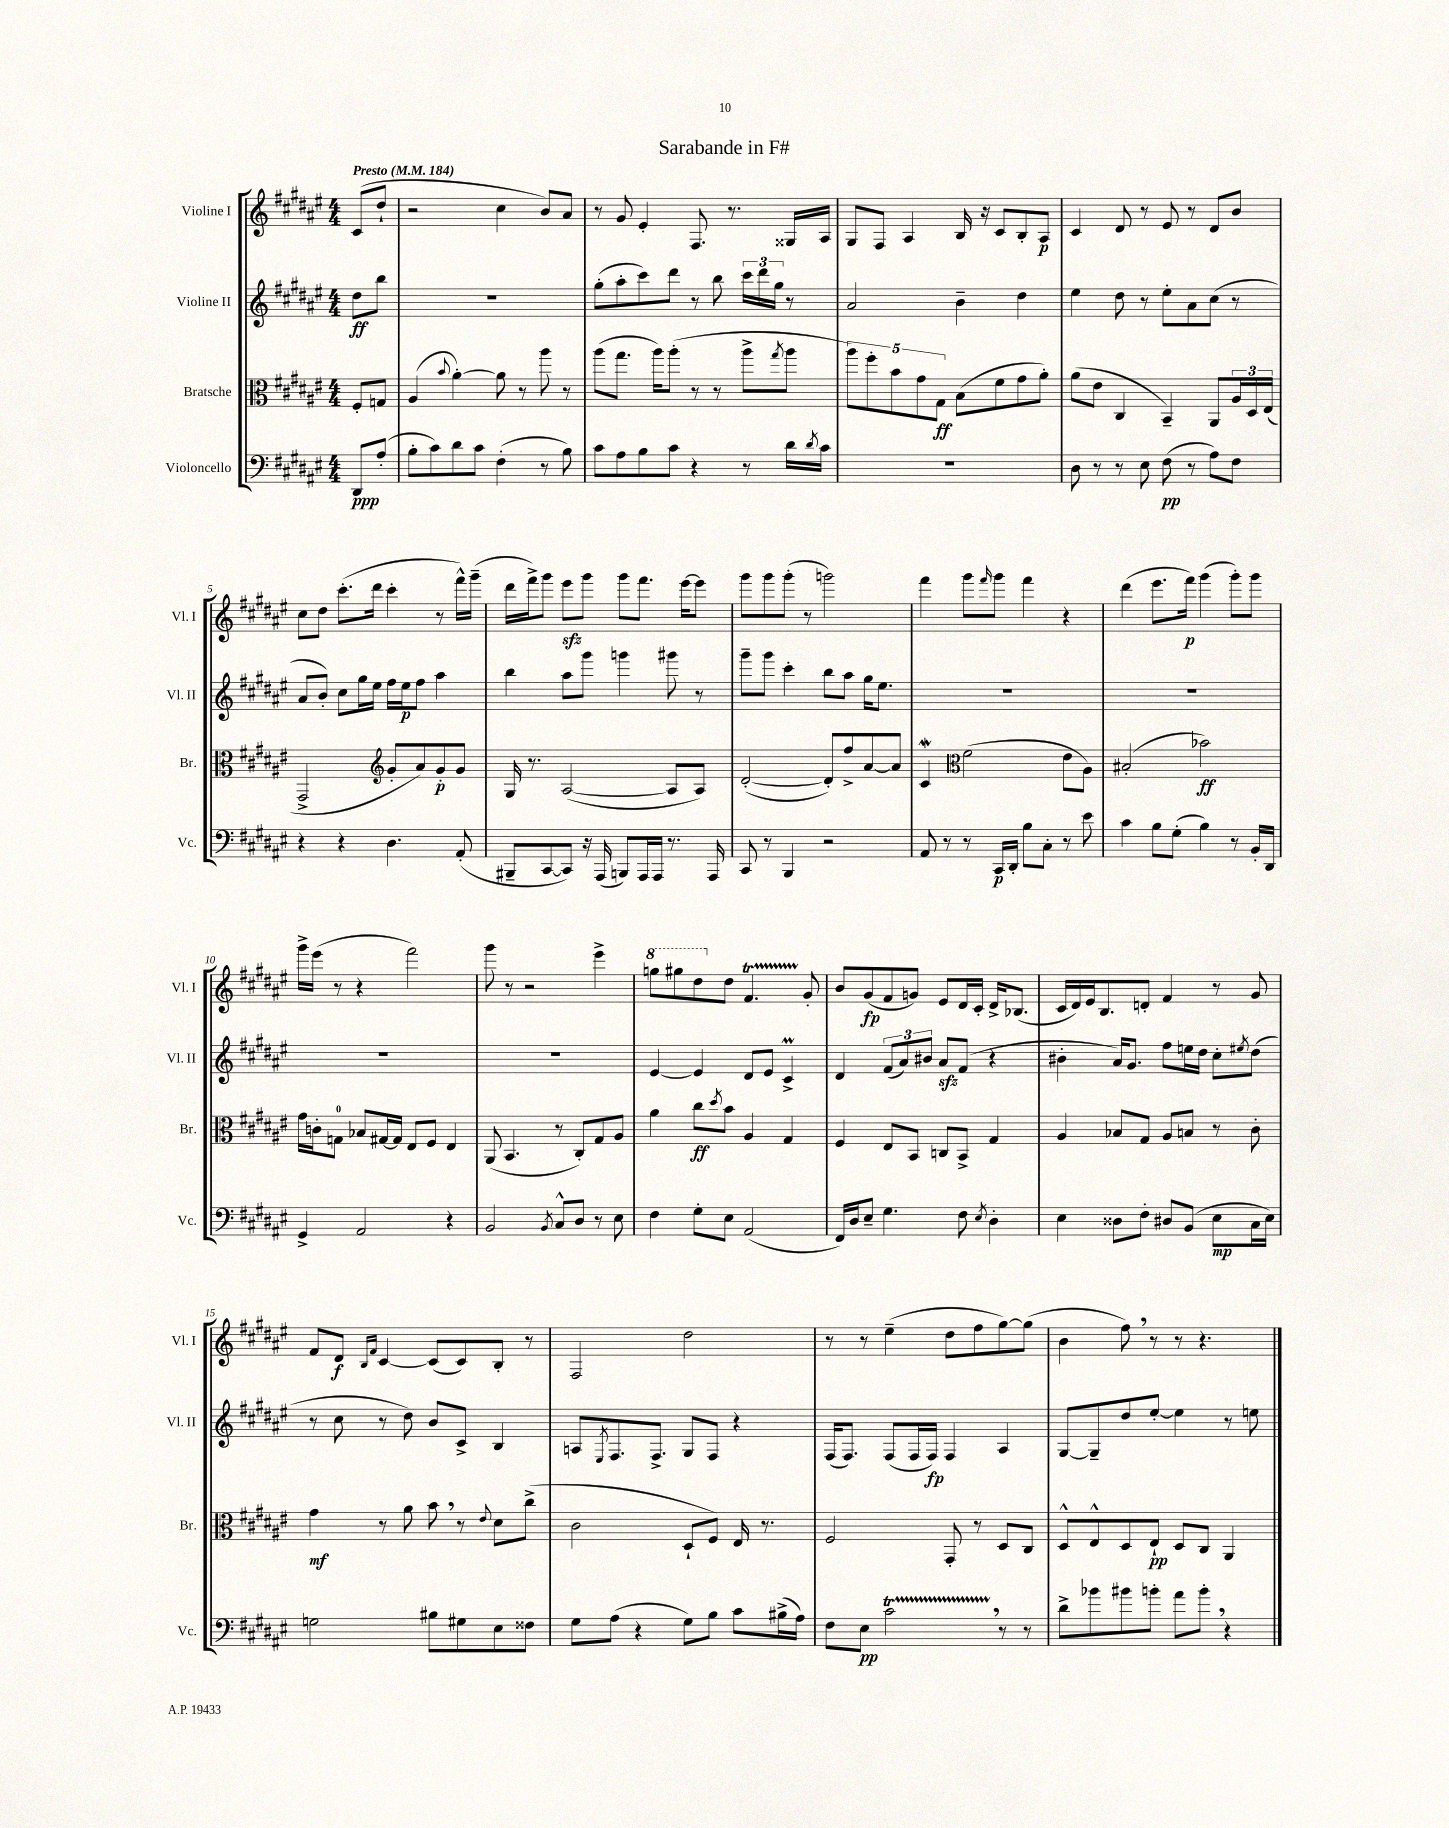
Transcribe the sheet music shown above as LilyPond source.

\header { title = "Sarabande in F#" }
<<
\new StaffGroup <<
\new Staff = "s0" \with { instrumentName = "Violine I" shortInstrumentName = "Vl. I" } {
    \clef treble \key fis \major \numericTimeSignature \time 4/4 \partial 4 \tempo "Presto" 4 = 184
    cis'8( dis''8-! |
    r2 cis''4 b'8) ais'8 |
    r8 gis'8 eis'4-. fis8. r8. gisis16 ais16 |
    gis8 fis8 ais4 b16 r16 cis'8 b8-. ais8\p |
    cis'4 dis'8 r8 eis'8 r8 dis'8 b'8 |
    cis''8 dis''8 cis'''8.-.( dis'''16 cis'''4-. r8 fis'''16-^) gis'''16--( |
    dis'''16 fis'''16->) gis'''8 eis'''8\sfz gis'''8 gis'''8 fis'''8. eis'''16~ eis'''8 |
    gis'''8 gis'''8 gis'''8-.( r8 g'''2) |
    fis'''4 gis'''8 \grace { fis'''16 } gis'''8 fis'''4 r4 |
    dis'''4( eis'''8. fis'''16\p) gis'''4( gis'''8-.) gis'''8 |
    gis'''16-> eis'''16( r8 r4 fis'''2) |
    gis'''8 r8 r2 eis'''4-> |
    \ottava #1 g'''8 gis'''8 dis'''8 \ottava #0 dis''8 fis'4.\startTrillSpan gis'8-.\stopTrillSpan |
    b'8 gis'8\fp( fis'8 g'8) eis'8 dis'16 cis'16-. dis'16-> bes8.( |
    cis'16 dis'16) eis'16 b8. d'8-. fis'4 r8 gis'8 |
    fis'8 dis'8\f \grace { b16 fis'16 } cis'4~ cis'8( cis'8) b8-. r8 |
    fis2 dis''2 |
    r8 r8 eis''4--( dis''8 fis''8 gis''8~) gis''8( |
    b'4 fis''8) \breathe r8 r8 r4. \bar "|." |
}
\new Staff = "s1" \with { instrumentName = "Violine II" shortInstrumentName = "Vl. II" } {
    \clef treble \key fis \major \numericTimeSignature \time 4/4 \partial 4
    dis''8\ff b''8 |
    R1 |
    gis''8-.( ais''8-. cis'''8) dis'''8 r8 b''8 \tuplet 3/2 { cis'''16 dis'''16 gis''16 } r8 |
    ais'2 b'4-- dis''4 |
    eis''4 dis''8 r8 eis''8-. ais'8 cis''8( r8 |
    ais'8 b'8-.) cis''8 gis''16 eis''16 fis''16 eis''16\p fis''8 ais''4 |
    b''4 ais''8 gis'''8 g'''4 gis'''8 r8 |
    gis'''8-- gis'''8 cis'''4-. b''8 ais''8 gis''16 eis''8. |
    R1 |
    R1 |
    R1 |
    R1 |
    eis'4~ eis'4 dis'8 eis'8 cis'4->\prall |
    dis'4 \tuplet 3/2 { fis'8( ais'8) bis'8 } ais'8\sfz fis'8( r4 |
    bis'4-. ais'16) gis'8. fis''8 e''16 dis''16 cis''8-. \acciaccatura { eis''8 } dis''8( |
    r8 cis''8 r8 dis''8) b'8 cis'8-> b4 |
    a8 \acciaccatura { eis8 } fis8. fis8.-> gis8 fis8 r4 |
    fis16( fis8.) fis8( fis16 fis16\fp) fis4 ais4 |
    gis8~ gis8-- dis''8 eis''8~-. eis''4 r8 e''8 \bar "|." |
}
\new Staff = "s2" \with { instrumentName = "Bratsche" shortInstrumentName = "Br." } {
    \clef alto \key fis \major \numericTimeSignature \time 4/4 \partial 4
    fis8-. g8 |
    ais4( \appoggiatura { b'8 } ais'4~-.) ais'8 r8 ais''8 r8 |
    ais''8( gis''8. ais''16) ais''8-.( r8 r8 ais''8-> \acciaccatura { gis''8 } ais''8 |
    \tuplet 5/4 { ais''8) fis''8-. b'8 gis'8 gis8\ff } b8( fis'8 gis'8 ais'8-.) |
    ais'8( eis'8 cis4 b,4--) ais,8 \tuplet 3/2 { ais16 dis16 eis16( } |
    gis,2-> \clef treble gis'8-. ais'8) gis'8-.\p gis'8 |
    gis16 r8. ais2~( ais8 ais8) |
    dis'2~-.( dis'8-.) fis''8-> ais'8~ ais'8 |
    cis'4\mordent \clef alto fis'2( eis'8 ais8) |
    bis2-.( bes'2\ff) |
    gis'16 c'16-. g8-0 bes8 gis16~ gis16 eis8 fis8 eis4 |
    ais,8( b,4. r8 cis8-.) gis8 ais8 |
    ais'4 cis''8\ff \acciaccatura { dis''8 } b'8 ais4 gis4 |
    fis4 eis8 b,8 c8 b,8-> gis4 |
    ais4 bes8 gis8 ais8 b8 r8 cis'8-. |
    gis'4\mf r8 ais'8 b'8 \breathe r8 \appoggiatura { eis'8 } dis'8 cis''8->( |
    cis'2 dis8-! fis8) eis16 r8. |
    fis2 gis,8-. r8 dis8 cis8 |
    dis8-^ eis8-^ dis8 eis8-!\pp dis8 cis8 ais,4 \bar "|." |
}
\new Staff = "s3" \with { instrumentName = "Violoncello" shortInstrumentName = "Vc." } {
    \clef bass \key fis \major \numericTimeSignature \time 4/4 \partial 4
    dis,8\ppp ais8-.( |
    b8-. cis'8) dis'8 cis'8 fis4-.( r8 b8) |
    cis'8 ais8 b8 cis'8 r4 r8 dis'16 \acciaccatura { dis'8 } cis'16 |
    R1 |
    dis8 r8 r8 eis8 fis8\pp( r8 ais8) fis8 |
    r4 r4 dis4. ais,8-.( |
    bis,,8-- cis,8~ cis,8) r16 ais,,16( b,,8) ais,,16 ais,,16 r8. ais,,16 |
    cis,8 r8 b,,4 r2 |
    ais,8 r8 r8 cis,16\p dis,16-. b8 cis8-. r8 eis'8 |
    cis'4 b8 gis8-.( b4) r8 b,16-. dis,16 |
    gis,4-> ais,2 r4 |
    b,2 \acciaccatura { b,8 } cis8-^ dis8 r8 eis8 |
    fis4 gis8-. eis8 ais,2( |
    fis,16) dis16 eis8-- gis4. fis8 \acciaccatura { eis8 } dis4-. |
    eis4 disis8 fis8-. dis8 b,8( eis8\mp cis16 eis16) |
    g2 bis8 gis8 eis8 fisis8 |
    gis8 ais8( r4 gis8) b8 cis'8 bis16->( ais16) |
    fis8 eis8\pp cis'2\startTrillSpan \breathe r8\stopTrillSpan r8 |
    dis'8-> bes'8 bis'8 b'8-. ais'8 b'8-. \breathe r4 \bar "|." |
}
>>
>>
